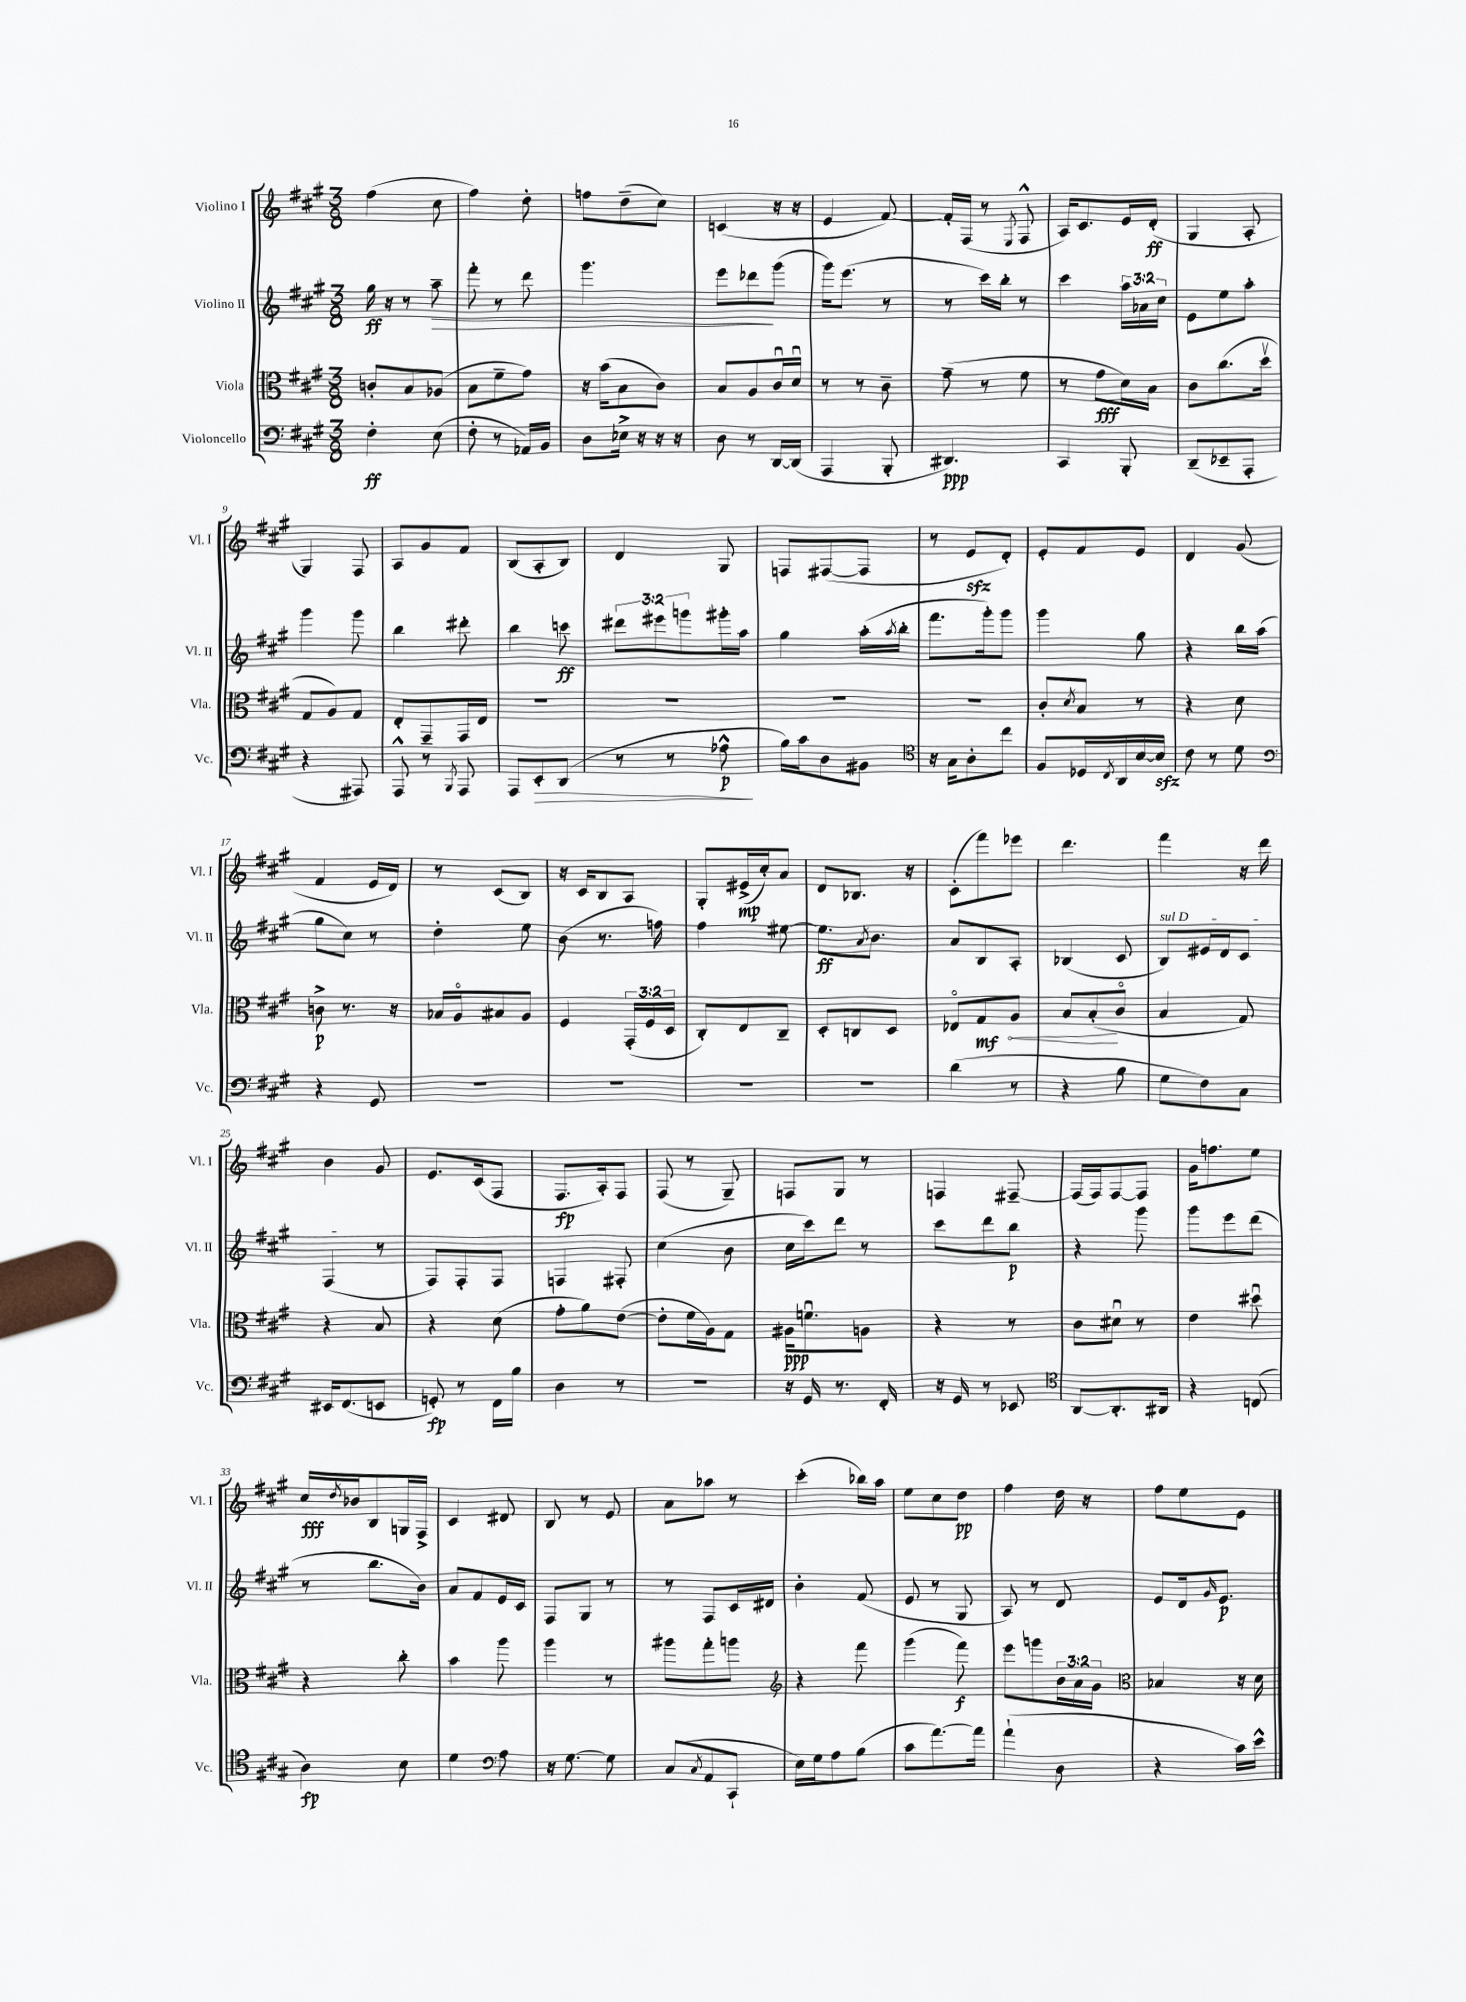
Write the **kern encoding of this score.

**kern	**kern	**kern	**kern
*staff4	*staff3	*staff2	*staff1
*clefF4	*clefC3	*clefG2	*clefG2
*k[f#c#g#]	*k[f#c#g#]	*k[f#c#g#]	*k[f#c#g#]
*M3/8	*M3/8	*M3/8	*M3/8
4F#'	8c'	16gg#	(4ff#
.	.	16r	.
.	8B	8r	.
(8E	(8A-	8aa~	8cc#
=	=	=	=
8F#'	8B	8fff#'	4ff#)
8r	8f#~	8r	.
16AA-)	8g#)	8ddd	8dd'
16BB	.	.	.
=	=	=	=
8D	16r	4.ggg#	8ff
.	(16b	.	.
16E-^	8B	.	(8dd~
16r	.	.	.
16r	8c#)	.	8cc#)
16r	.	.	.
=	=	=	=
8D	8B	8eee	(4c
8r	8A	8ddd-	.
[16DD	16c#u	(8ggg#	16r
(16DD]	16du	.	16r
=	=	=	=
4AAA	8r	16ggg#)	4e
.	.	(8.eee	.
.	8r	.	.
8BBB'	8c#~	8r	[8f#)
=	=	=	=
4.DD#)	(8g#~	8r	16f#']
.	.	.	(16F#
.	8r	16ccc#)	8r
.	.	16bb'	.
.	.	.	8qE
.	8f#	8r	8F#^^
=	=	=	=
4CC#	8r	4ccc#	16A)
.	.	.	8.c#
.	8g#	.	.
8BBB'	16d)	24aa	16e
.	.	24a-	.
.	16B	.	(16d'
.	.	24cc#	.
=	=	=	=
(8DD~	8c#	8e	4G#
8EE-~	(8.cc#	8ee	.
8AAA'	.	8aa'	8A'
.	16ddv	.	.
=	=	=	=
4r	8G#	4ggg#	4G#)
.	8A)	.	.
8AAA#)	8G#	8ggg#	8F#
=	=	=	=
8AAA^^	8E'	4bb	8A
8r	8GG#~	.	8g#
8qBBB	.	.	.
8AAA	16GG#	8ddd#'	8f#
.	16E	.	.
=	=	=	=
8AAA	4.r	4bb	(8B
8EE'	.	.	8A'
(8DD	.	8ccc	8B)
=	=	=	=
8r	4.r	12ddd#	4d
.	.	12eee#	.
8r	.	.	.
.	.	12ggg	.
8A-^^	.	16ggg#'	8G#
.	.	16aa	.
=	=	=	=
16B)	4.r	4gg#	8F
16c#	.	.	.
8D	.	.	([8F#
8BB#	.	(16aa'	8F#]
.	.	8qaa	.
.	.	16bb'	.
=	=	=	=
*clefC4	*	*	*
16r	4.r	8.fff#	8r
16G#	.	.	.
8A'	.	.	8e
.	.	16ggg#')	.
8cc#	.	8ggg#	8d')
=	=	=	=
8F#	8c#'	4ggg#	8e'
.	8qd	.	.
16D-	8B	.	8f#
8qC#	.	.	.
16AA	.	.	.
[16B	8r	8gg#	8e
16B]	.	.	.
=	=	=	=
8c#	4r	4r	4d
8r	.	.	.
8d	8d	16bb	(8g#
.	.	(16aa	.
=	=	=	=
*clefF4	*	*	*
4r	8c^	8gg#	4f#
.	8.r	8cc#)	.
8GG#	.	8r	16e
.	16r	.	16d)
=	=	=	=
4.r	16B-	4dd'	8r
.	16Ao	.	.
.	8B#	.	(8c#
.	8A	8ee	8B)
=	=	=	=
4.r	4F#	(8b	16r
.	.	.	16c#
.	.	8.r	8B
.	(24GG#'	.	8A
.	24F#	.	.
.	.	16ff)	.
.	24D	.	.
=	=	=	=
4.r	8C#')	4ff#	8G#'
.	8E	.	(16e#^
.	.	.	16cc#')
.	8C#~	[8ee#	8a
=	=	=	=
4.r	8D'	8.ee#]	8d
.	8C	.	8.B-
.	.	8qa	.
.	.	8.b	.
.	8D	.	.
.	.	.	16r
=	=	=	=
(4d	8E-o	8a	(8c#'
.	8G#	8B	8fff#)
8r	8A	8A'	8eee-
=	=	=	=
4r	8B	(4B-	4.ddd
.	(8B'	.	.
8B	8c#o	8c#	.
=	=	=	=
8G#	4B	8B)	4fff#
8F#)	.	16e#	.
.	.	16d	.
8C#	8G#)	8c#	16r
.	.	.	16ddd
=	=	=	=
16EE#	4r	(4F#	4b
(8.FF#	.	.	.
8EE	8B	8r	8g#
=	=	=	=
8GG')	4r	8F#)	8.e
8r	.	8F#'	.
.	.	.	(16c#
16FF#	(8d	8F#	8F#
16B	.	.	.
=	=	=	=
4D	8g#'	4F	8.F#
.	8a)	.	.
.	.	.	16A')
8r	([8e	8F#'	8F#
=	=	=	=
4.r	8e']	(4cc#	(8F#
.	16f#	.	8r
.	16A)	.	.
.	8G#	8b	8G#~)
=	=	=	=
16r	16A#	16cc#	8F
16GG#	8.fu	16ccc#)	.
8.r	.	8ddd	8G#
.	8A	8r	8r
16FF#'	.	.	.
=	=	=	=
16r	4r	8ccc#	4F
16GG#	.	.	.
8r	.	8ddd	.
8EE-	8r	8bb	[8F#~
=	=	=	=
*clefC4	*	*	*
[8AA	8c#	4r	(16F#]
.	.	.	16F#)
8.AA']	8d#u	.	[8F#
.	8r	8ggg#	8F#]
16AA#	.	.	.
=	=	=	=
4r	4e	8ggg#	16g#
.	.	.	8.ff
.	.	8eee	.
(8C	8dd#u	(8ddd	8ee
=	=	=	=
4A)	4r	8r	16cc#
.	.	.	8qdd
.	.	.	16b-
.	.	8.bb	8B
8B	8cc#'	.	16G
.	.	16b)	16F#^
=	=	=	=
4d	4b	8a	4c#
.	.	8f#	.
*clefF4	*	*	*
8A	8aa	16e	8d#
.	.	16c#	.
=	=	=	=
16r	4aa	8F#	8B
[8.G#	.	.	.
.	.	8G#	8r
8G#]	8r	8r	8e
=	=	=	=
(8C#	8aa#	8r	8a
8qC#	.	.	.
8AA	8gg#'	8F#	8aa-
8CC#`	8aa	16c#	8r
.	.	16d#	.
=	=	=	=
*	*clefG2	*	*
16E)	4r	4b'	(4ccc#'
16G#	.	.	.
8A	.	.	.
(8B	8fff#	(8f#	16bb-)
.	.	.	16aa
=	=	=	=
8c#	(4ggg#	8e	8ee
[8.a)	.	8r	8cc#
.	8fff#)	8G#	8dd
16a]	.	.	.
=	=	=	=
(4a`	8eee	8A)	4ff#
.	8ggg	8r	.
8D	24b	8d	16dd
.	24a	.	.
.	.	.	16r
.	24g#	.	.
=	=	=	=
*	*clefC3	*	*
4r	4B-	8e	8ff#
.	.	16d	8ee
.	.	16qqg#	.
.	.	8.e	.
16c#)	16r	.	8e
16e^^	16d	.	.
==	==	==	==
*-	*-	*-	*-
